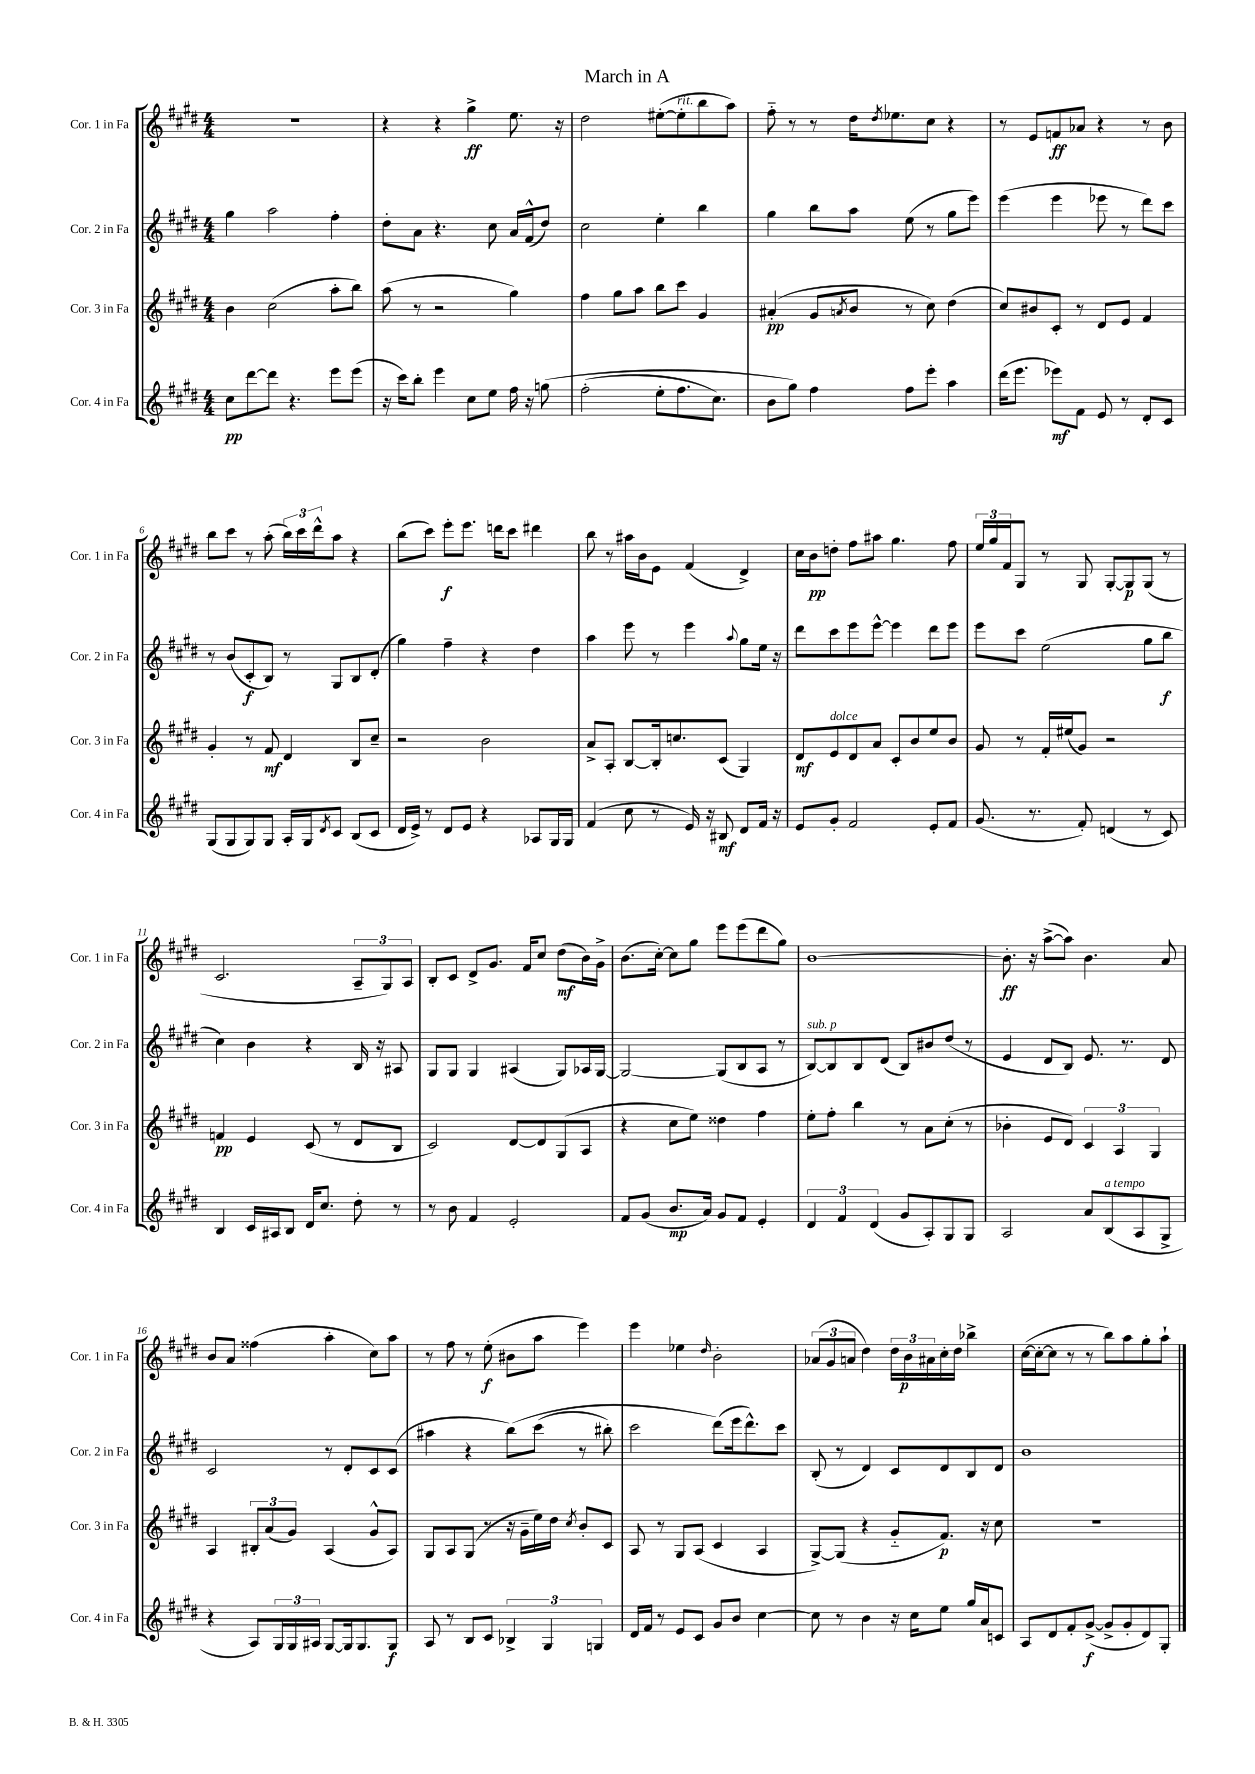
\header { title = "March in A" }
<<
\new StaffGroup <<
\new Staff = "s0" \with { instrumentName = "Cor. 1 in Fa" shortInstrumentName = "Cor. 1 in Fa" } {
    \clef treble \key e \major \numericTimeSignature \time 4/4
    R1 |
    r4 r4 gis''4->\ff e''8. r16 |
    dis''2 eis''8~-.( eis''8-.^\markup { \italic "rit." } b''8 a''8) |
    fis''8-_ r8 r8 dis''16 \acciaccatura { dis''8 } ees''8. cis''8 r4 |
    r8 e'8 f'8\ff aes'8 r4 r8 b'8 |
    b''8 cis'''8 r8 a''8-.( \tuplet 3/2 { b''16) cis'''16 dis'''16-^ } a''8 r4 |
    b''8( cis'''8) e'''8-.\f e'''8. d'''16 cis'''8 dis'''4 |
    b''8 r8 ais''16 b'16 e'8 fis'4( dis'4->) |
    cis''16 b'16\pp d''8-. fis''8 ais''8 gis''4. fis''8 |
    \tuplet 3/2 { e''16 gis''16 fis'16 } gis8 r8 gis8 gis8~-. gis8\p gis8( r8 |
    cis'2. \tuplet 3/2 { a8-- gis8) a8 } |
    b8-. cis'8 dis'8-> gis'8. fis'16 cis''8 dis''8\mf( b'16) gis'16-> |
    b'8.( cis''16~-.) cis''8 gis''8 e'''8 e'''8( dis'''8 gis''8) |
    b'1~ |
    b'8.-.\ff r16 a''8~->( a''8) b'4. a'8 |
    b'8 a'8 fisis''4( a''4-. cis''8) a''8 |
    r8 fis''8 r8 e''8-.\f( bis'8 a''8 e'''4) |
    e'''4 ees''4 \grace { dis''16 } b'2-. |
    \tuplet 3/2 { aes'8( gis'8 a'8 } dis''4) \tuplet 3/2 { dis''16 b'16\p ais'16 } cis''16-. dis''16 bes''4-> |
    cis''16~( cis''16~-. cis''8 r8 r8 b''8) a''8 gis''8-. a''8-! \bar "|." |
}
\new Staff = "s1" \with { instrumentName = "Cor. 2 in Fa" shortInstrumentName = "Cor. 2 in Fa" } {
    \clef treble \key e \major \numericTimeSignature \time 4/4
    gis''4 a''2 fis''4-. |
    dis''8-. a'8 r4. cis''8 a'16 fis'16-^( dis''8) |
    cis''2 e''4-. b''4 |
    gis''4 b''8 a''8 e''8( r8 gis''8 e'''8) |
    e'''4( e'''4 ees'''8 r8 dis'''8) cis'''8 |
    r8 b'8( cis'8-.\f b8) r8 gis8 b8 dis'8-.( |
    gis''4) fis''4-- r4 dis''4 |
    a''4 e'''8 r8 e'''4 \appoggiatura { a''8 } gis''8 e''16 r16 |
    dis'''8 cis'''8 e'''8 e'''8~-^ e'''4 dis'''8 e'''8 |
    e'''8 cis'''8 e''2( gis''8 b''8\f |
    cis''4) b'4 r4 b16 r16 ais8 |
    gis8 gis8 gis4 ais4( gis8) aes16 gis16~ |
    gis2~ gis8( b8 a8 r8 |
    b8~^\markup { \italic "sub. p" }) b8 b8 dis'8( b8) bis'8 dis''8( r8 |
    e'4 dis'8 b8) e'8. r8. dis'8 |
    cis'2 r8 dis'8-. cis'8 cis'8( |
    ais''4 r4 b''8)\( cis'''8( r8 bis''8-.) |
    cis'''2 dis'''8(\) e'''16 dis'''8.-^) cis'''8 |
    b8-.( r8 dis'4) cis'8 dis'8 b8 dis'8 |
    b'1 \bar "|." |
}
\new Staff = "s2" \with { instrumentName = "Cor. 3 in Fa" shortInstrumentName = "Cor. 3 in Fa" } {
    \clef treble \key e \major \numericTimeSignature \time 4/4
    b'4 cis''2( a''8-. b''8) |
    a''8( r8 r2 gis''4) |
    fis''4 gis''8 a''8 b''8 cis'''8 gis'4 |
    ais'4-.\pp( gis'8 \acciaccatura { a'8 } b'8 r8 cis''8) dis''4( |
    cis''8) bis'8 cis'8-. r8 dis'8 e'8 fis'4 |
    gis'4-. r8 fis'8\mf dis'4 b8 cis''8-- |
    r2 b'2 |
    a'8-> a8-. b8~ b16-. c''8. cis'8( gis4) |
    dis'8\mf e'8^\markup { \italic "dolce" } dis'8 a'8 cis'8-. b'8 e''8 b'8 |
    gis'8 r8 fis'16-. eis''16( gis'8) r2 |
    f'4\pp e'4 cis'8( r8 dis'8 b8 |
    cis'2) dis'8~ dis'8 gis8( a8 |
    r4 cis''8 e''8) disis''4 fis''4 |
    e''8-. fis''8-. b''4 r8 a'8 cis''8-.( r8 |
    bes'4-. e'8 dis'8) \tuplet 3/2 { cis'4 a4 gis4 } |
    a4 \tuplet 3/2 { bis8-. a'8( gis'8) } a4( gis'8-^ a8) |
    gis8 a8 gis8( r8 r16 gis'16-- e''16) dis''16 \acciaccatura { cis''8 } b'8-. cis'8 |
    a8 r8 gis8 a8( cis'4 a4 |
    gis8~->) gis8( r4 gis'8-_ fis'8.\p) r16 cis''8 |
    R1 \bar "|." |
}
\new Staff = "s3" \with { instrumentName = "Cor. 4 in Fa" shortInstrumentName = "Cor. 4 in Fa" } {
    \clef treble \key e \major \numericTimeSignature \time 4/4
    cis''8\pp dis'''8~ dis'''8 r4. e'''8 e'''8( |
    r16 cis'''16) b''8-. e'''4 cis''8 e''8 fis''16 r16 g''8\( |
    fis''2-.( e''8-. fis''8. cis''8.) |
    b'8 gis''8\) fis''4 fis''8 e'''8-. a''4 |
    dis'''16( e'''8. ees'''8\mf) fis'8 e'8 r8 dis'8-. cis'8 |
    gis8( gis8 gis8) gis8 a16-. gis16 \acciaccatura { dis'8 } cis'8 b8( cis'8 |
    dis'16 e'16->) r8 dis'8 e'8 r4 aes8 gis16 gis16 |
    fis'4( cis''8 r8 e'16) r16 bis8\mf dis'8 fis'16 r16 |
    e'8 gis'8-. fis'2 e'8-. fis'8 |
    gis'8.( r8. fis'8-.) d'4( r8 cis'8) |
    b4 cis'16 ais16 b8 dis'16 cis''8. dis''8-. r8 |
    r8 b'8 fis'4 e'2-. |
    fis'8 gis'8( b'8.\mp a'16) gis'8 fis'8 e'4-. |
    \tuplet 3/2 { dis'4 fis'4 dis'4( } gis'8 a8-.) gis8 gis8 |
    a2 a'8 b8^\markup { \italic "a tempo" }( a8 gis8-> |
    r4 a8) \tuplet 3/2 { gis16 gis16 ais16 } gis8~ gis16 gis8. gis8\f |
    a8 r8 b8 cis'8 \tuplet 3/2 { bes4-> gis4 g4 } |
    dis'16 fis'16 r8 e'8 cis'8 gis'8 b'8 cis''4~ |
    cis''8 r8 b'4 r16 cis''16 e''8 gis''16 a'16 c'8 |
    a8 dis'8 fis'8-. gis'8~->\f( gis'8-> gis'8-. dis'8) gis8-. \bar "|." |
}
>>
>>
